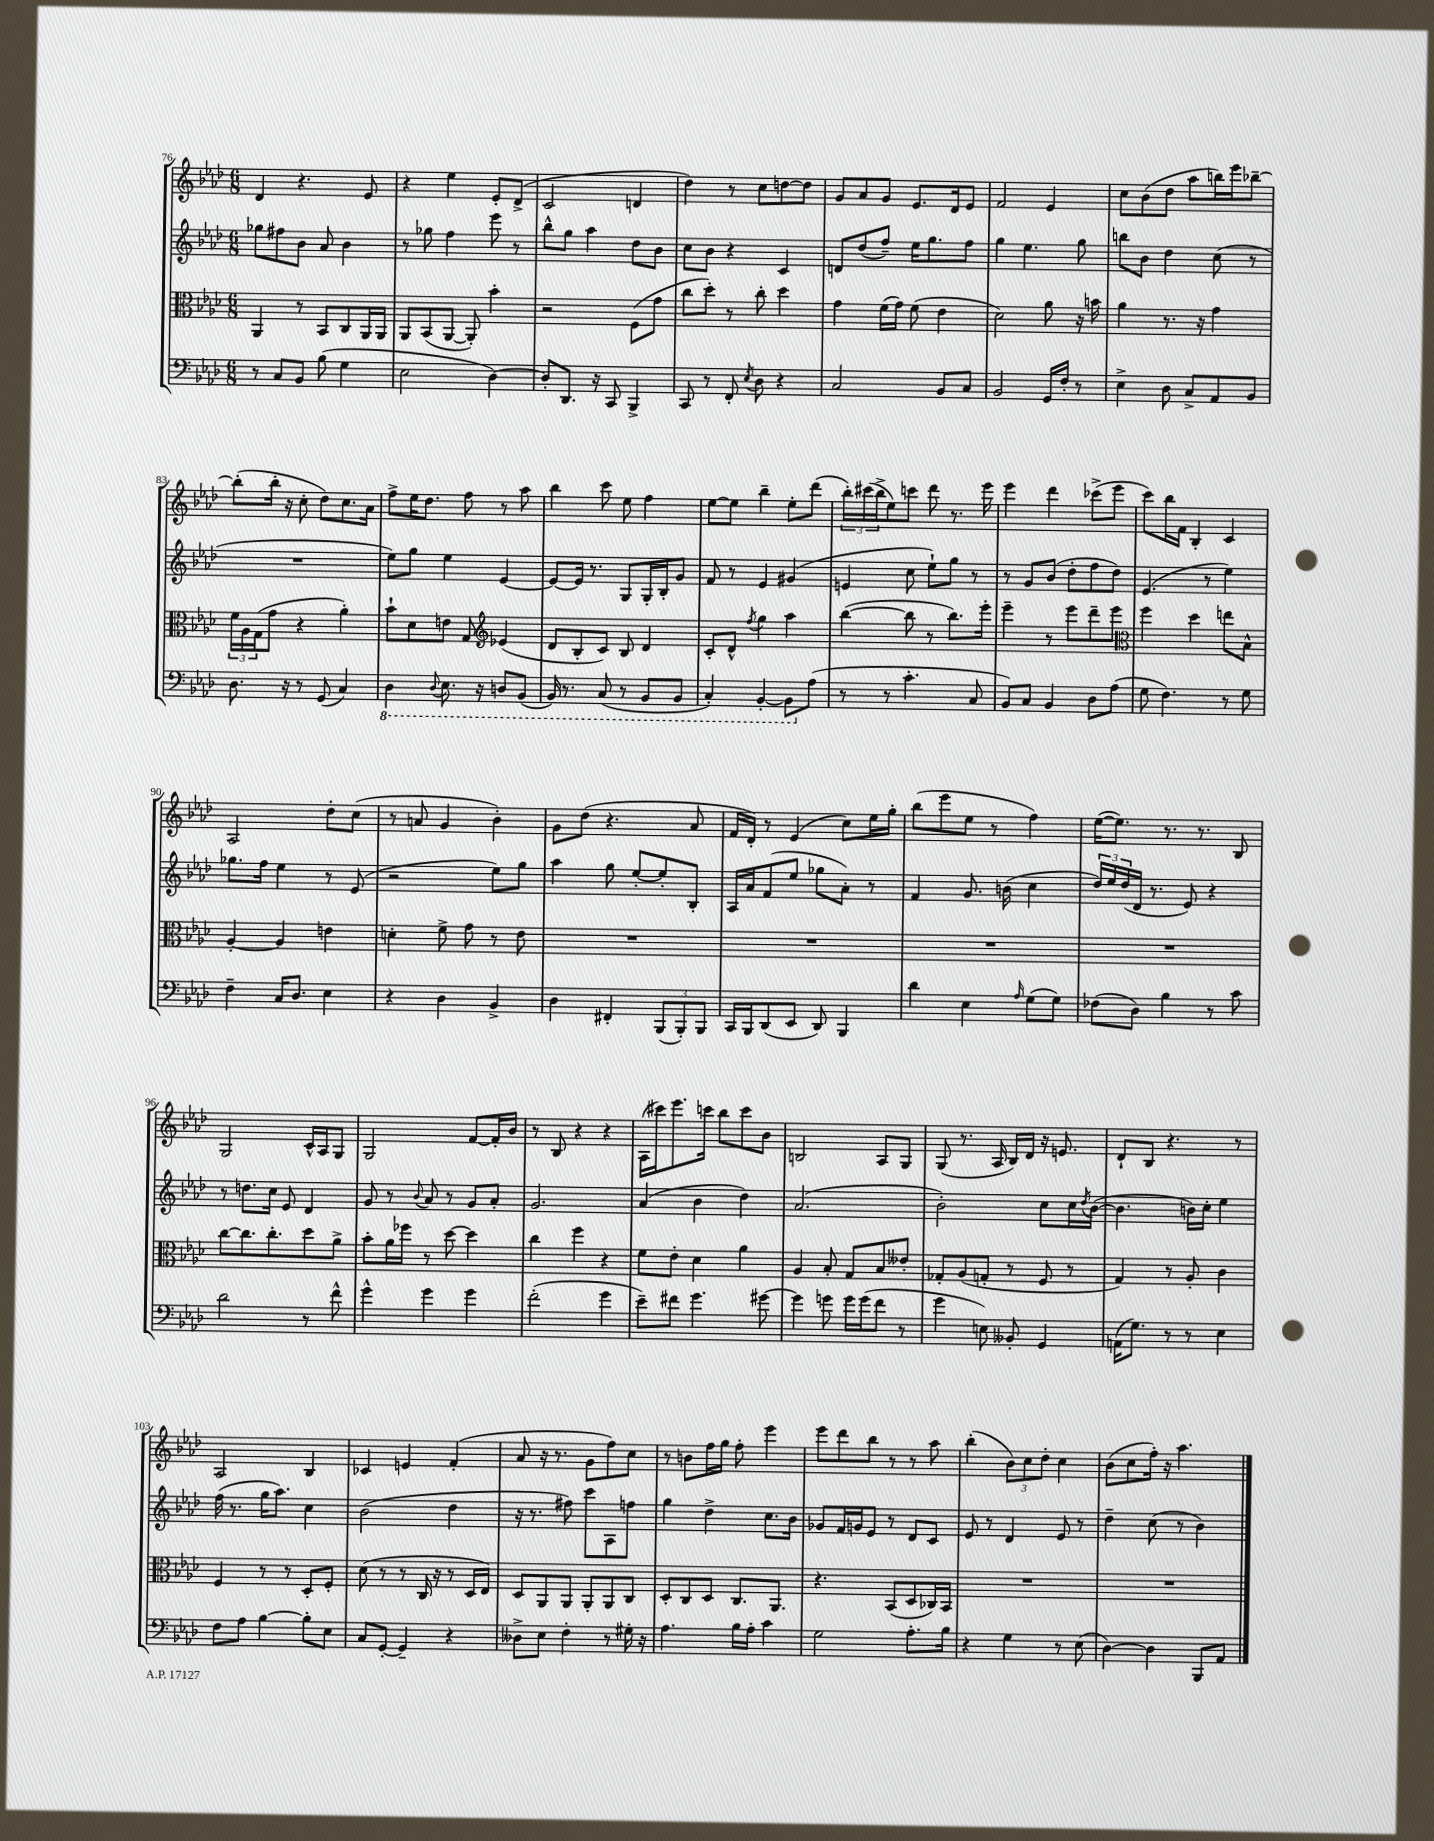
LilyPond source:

<<
\new StaffGroup <<
\new Staff = "s0" {
    \clef treble \key aes \major \numericTimeSignature \time 6/8
    des'4 r4. ees'8 |
    r4 ees''4 ees'8-. des'8->( |
    c'2 d'4 |
    des''4) r8 c''8 d''8~ d''8 |
    g'8 aes'8 g'8 ees'8. des'16 ees'8 |
    f'2 ees'4 |
    c''8 bes'8( des''8 aes''8 b''16) ees'''16 bes''8~-- |
    bes''8-.( bes''16-. r16 c''8-. des''8) c''8. aes'16 |
    f''8-> ees''16 des''8. f''8 r8 aes''8 |
    bes''4 c'''8 ees''8 f''4 |
    ees''8~ ees''8 bes''4-- ees''8-. des'''8( |
    \tuplet 3/2 { bes''16-.) cis'''16( bes''16-> } ees''8) c'''8 des'''8 r8. ees'''16 |
    ees'''4 des'''4 ces'''8->( ees'''8 |
    c'''8) bes''16 f'16 bes4-. c'4 |
    aes2 des''8-. c''8( |
    r8 a'8 g'4 bes'4-.) |
    g'8 des''8( r4. aes'8 |
    f'16 des'16-.) r8 ees'4( c''8) ees''16 g''16-. |
    bes''8( ees'''8 ees''8 r8 f''4) |
    ees''16~( ees''8.) r8. r8. bes8 |
    g2 c'16-^ aes16 g8 |
    g2 f'8~ f'16-. bes'16 |
    r8 bes8 r4 r4 |
    aes16( cis'''16) ees'''8. c'''16 bes''8 c'''8 bes'8 |
    b2 aes8 g8 |
    g8( r8. aes16 bes16) des'16 r16 e'8. |
    des'8-! bes8 r4. r8 |
    aes2 bes4 |
    ces'4 e'4 f'4-.( |
    aes'8 r16 r8. g'8 f''8) c''8 |
    r8 b'8 f''16 g''16 f''8-. ees'''4 |
    ees'''8 des'''8 bes''8 r8 r8 aes''8 |
    bes''4-.( \tuplet 3/2 { bes'8) c''8 des''8-. } c''4 |
    bes'8( c''8 f''16-.) r16 aes''4. \bar "|." |
}
\new Staff = "s1" {
    \clef treble \key aes \major \numericTimeSignature \time 6/8
    ges''8 fis''8 bes'8 aes'8 bes'4 |
    r8 ges''8 f''4 ees'''8 r8 |
    bes''8-^ g''8 aes''4 des''8 bes'8 |
    c''8 bes'8 r4 c'4 |
    d'8 des''8( f''8--) ees''16 g''8. f''8 |
    g''4 ees''4. g''8 |
    b''8 bes'8 des''4 c''8( r8 |
    R2. |
    ees''8) g''8 ees''4 ees'4~ |
    ees'8~ ees'16 r8. g8 g16-. bes16-. g'8 |
    f'8 r8 ees'4 gis'4( |
    e'4 c''8 ees''8-!) g''8 r8 |
    r8 g'8 bes'8( des''8-. f''8 des''8) |
    ees'4.( r8 ees''4) |
    ges''8. f''16 ees''4 r8 ees'8( |
    r2 ees''8) g''8 |
    aes''4 g''8 ees''8~-. ees''8-. bes8-. |
    aes16 aes'16 f'8( ees''8 ges''8 aes'8-.) r8 |
    f'4 g'8. b'16( c''4 |
    \tuplet 3/2 { des''16) ees''16 des''16( } des'16 r8. ees'8) r4 |
    r8 d''8. c''16 ees'8 des'4 |
    g'8 r8 \appoggiatura { bes'8 } aes'8 r8 g'8 aes'8-. |
    g'2. |
    aes'4( bes'4 des''4) |
    aes'2.( |
    bes'2-.) c''8 c''16 \acciaccatura { des''8 } bes'16~( |
    bes'4. b'16) c''16-. ees''4 |
    f''16( r8. g''16 aes''8.) c''4 |
    bes'2( des''4 |
    r16 r8. fis''8) c'''8 aes8 f''8 |
    g''4 des''4-> c''8. bes'16 |
    ges'8 f'16 g'16 ees'8 r8 des'8 c'8 |
    ees'8 r8 des'4 ees'8 r8 |
    des''4-- c''8( r8 bes'4) \bar "|." |
}
\new Staff = "s2" {
    \clef alto \key aes \major \numericTimeSignature \time 6/8
    aes,4 r8 bes,8 c8 aes,16 aes,16 |
    aes,8 bes,8( aes,8~ aes,8-.) bes'4-. |
    r2 f8( g'8 |
    c''8 des''8-.) r8 c''8-. des''4 |
    g'4 f'16( g'16) f'8( ees'4 |
    des'2) aes'8 r16 b'16 |
    aes'4 r8. r16 g'4 |
    \tuplet 3/2 { f'16 aes16 g16( } g'8 r4 aes'4-.) |
    bes'8-! des'8 e'8 g8 \clef treble ees'4( |
    des'8 bes8-. c'8) bes8 des'4 |
    c'8-. des'8-^ \acciaccatura { f''8 } g''4 aes''4 |
    bes''4~( bes''8 r8 bes''8.) ees'''16-. |
    ees'''4-- r8 ees'''8 des'''8-- ees'''8 |
    \clef alto f''4 des''4 e''8 bes8-^ |
    aes4~-. aes4 e'4 |
    d'4-. f'8-> g'8 r8 ees'8 |
    R2. |
    R2. |
    R2. |
    R2. |
    c''8~ c''8. c''8.-. des''8 aes'8-> |
    bes'8-. aes'16 fes''16 r8 des''8~ des''4 |
    c''4 f''4 r4 |
    f'8 ees'8-. des'4 aes'4 |
    aes4 bes8-. g8 bes8 eeses'8-. |
    ges8-. aes8( g8-. r8 f8 r8 |
    g4) r8 aes8-. c'4 |
    f4 r8 r8 des8-. f8-. |
    des'8( r8 r8 c16 r16 r8 des16 ees16) |
    des8 aes,8 aes,8 aes,8-. aes,8 c8 |
    des8-. c8 des8 c8. aes,8. |
    r4. bes,8( des8 ces16) bes,16 |
    R2. |
    R2. \bar "|." |
}
\new Staff = "s3" {
    \clef bass \key aes \major \numericTimeSignature \time 6/8
    r8 c8 bes,8 bes8( g4 |
    ees2 des4~) |
    des8-. des,8. r16 c,8 bes,,4-> |
    c,8 r8 f,8-. \acciaccatura { ees8 } des8 r4 |
    c2 bes,8 c8 |
    bes,2 g,16 f16-. r8 |
    ees4-> des8 c8-> aes,8 bes,8 |
    des8. r16 r8 g,8( c4) |
    \ottava #-1 des,4 \appoggiatura { des,8 } ees,8. r16 d,8 bes,,8( |
    bes,,16) r8. c,8( r8 bes,,8 bes,,8 |
    c,4-.) bes,,4~-. bes,,8 \ottava #0 aes8( |
    r8 r8 c'4.-. c8 |
    bes,8) c8 bes,4 des8 aes8( |
    g8 f4.) r8 g8 |
    f4-- c16 des8. ees4 |
    r4 des4 bes,4-> |
    des4 fis,4-. \tuplet 3/2 { bes,,8( bes,,8-.) bes,,8 } |
    c,16 bes,,16 des,8( ees,8 des,8) bes,,4 |
    des'4 ees4 \grace { aes16 } g8( g8) |
    fes8( des8) bes4 r8 c'8 |
    des'2 r8 f'8-^ |
    g'4-^ g'4 g'4 |
    f'2-.( g'4 |
    ees'8--) fis'8 g'4. gis'8~ |
    gis'4 g'8 g'16 g'16( f'8 r8 |
    g'4 e8) beses,8-. g,4 |
    a,16( g8.) r8 r8 ees4 |
    f8 aes8 bes4~ bes8-. ees8 |
    c8 g,8~-. g,4-- r4 |
    deses8-> ees8 f4-. r8 gis16-. r16 |
    aes4. bes16 aes16-. c'4 |
    g2 aes8.-. bes16 |
    r4 g4 r8 ees8( |
    des4~) des4 bes,,8 aes,8 \bar "|." |
}
>>
>>
\layout { \context { \Score currentBarNumber = #76 } }
